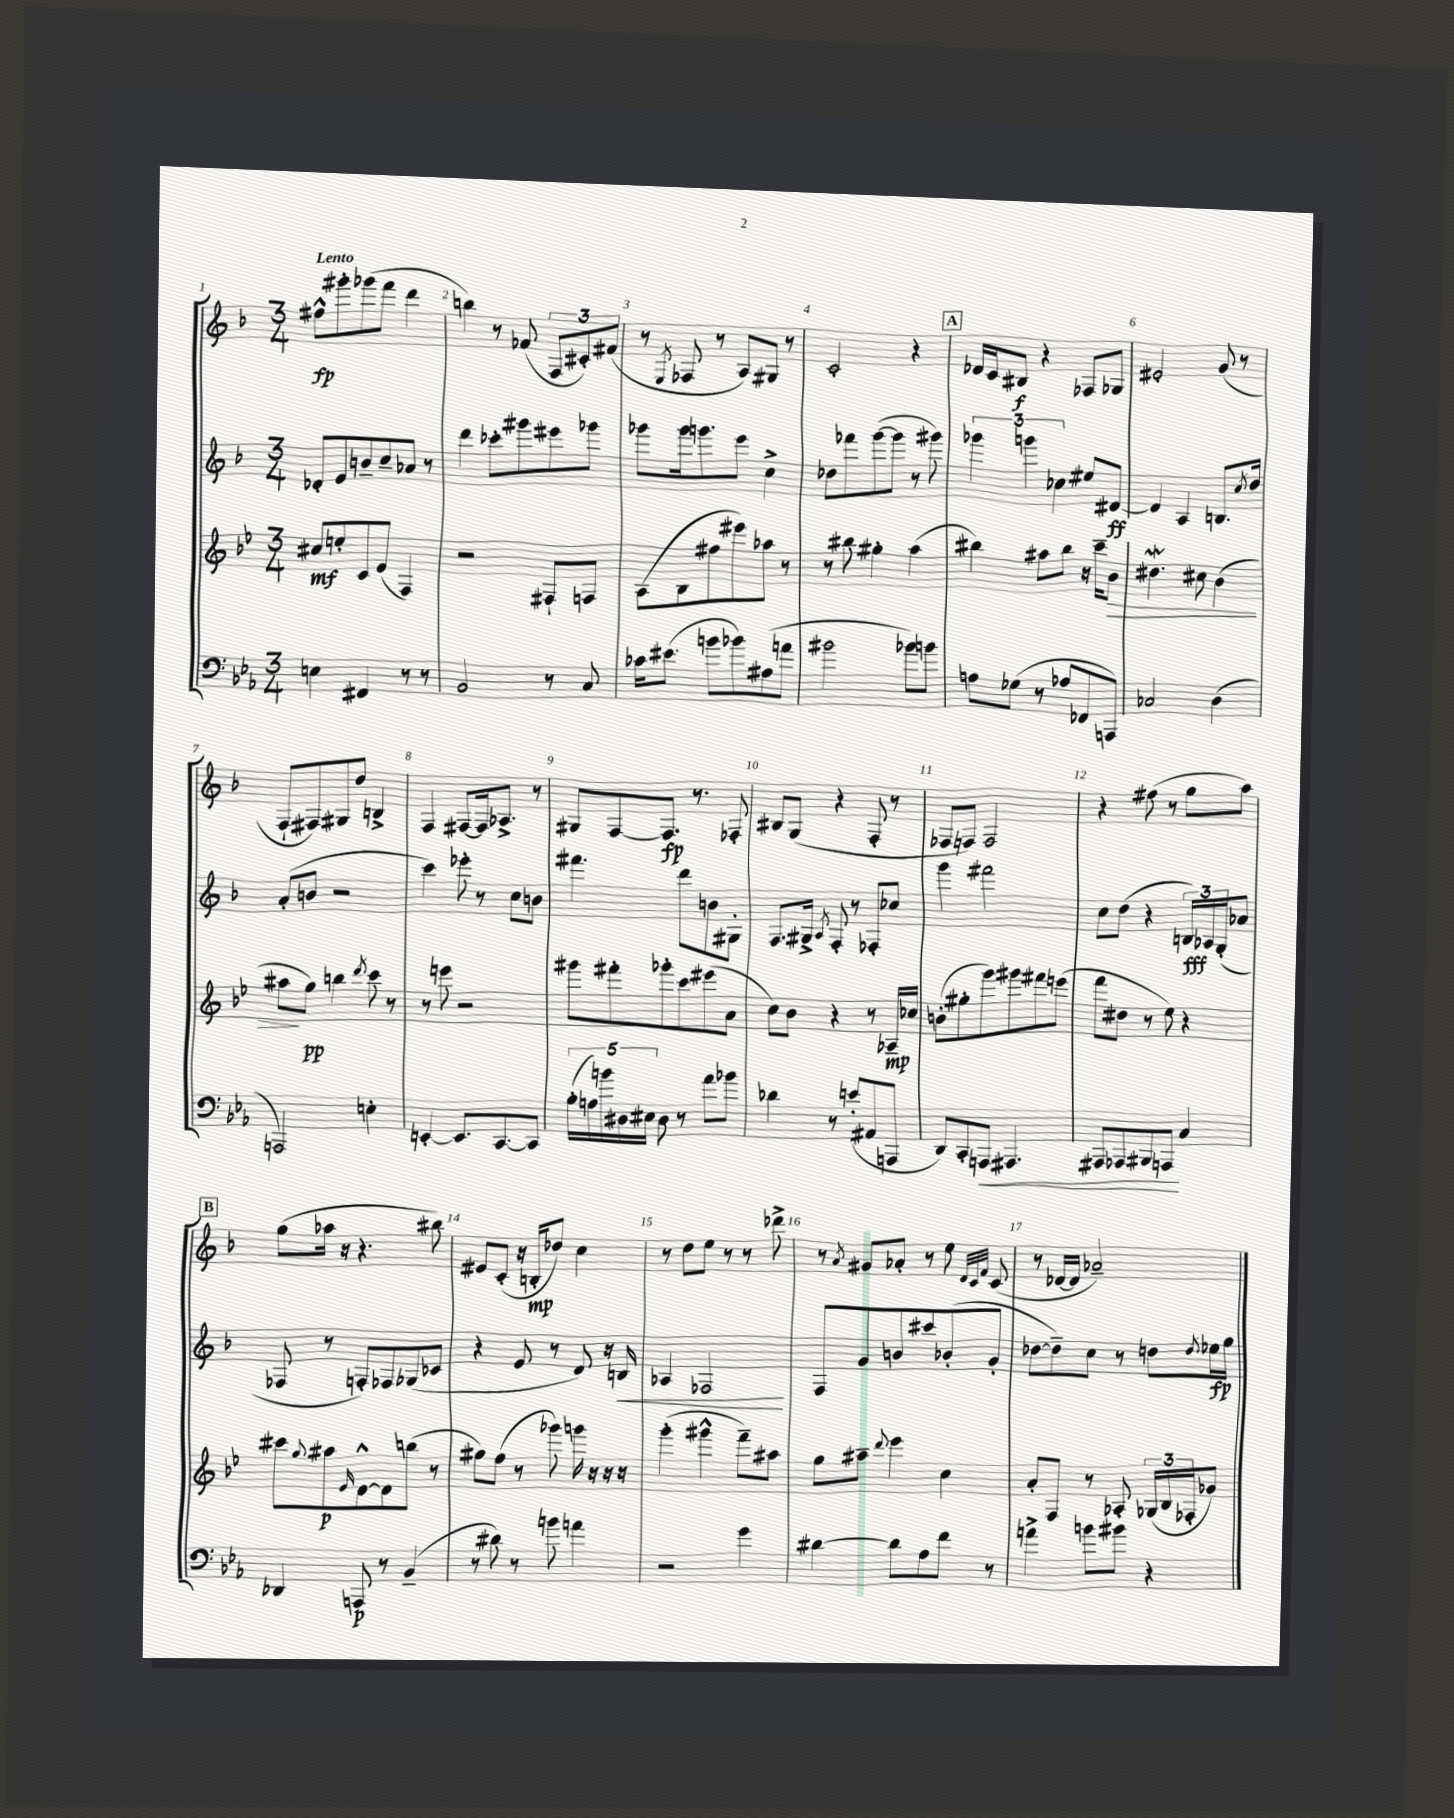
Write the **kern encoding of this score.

**kern	**dynam	**kern	**dynam	**kern	**dynam	**kern	**dynam
*part4	*part4	*part3	*part3	*part2	*part2	*part1	*part1
*staff4	*staff4	*staff3	*staff3	*staff2	*staff2	*staff1	*staff1
*clefF4	*	*clefG2	*	*clefG2	*	*clefG2	*
*k[b-e-a-]	*	*k[b-e-]	*	*k[b-]	*	*k[b-]	*
*M3/4	*	*M3/4	*	*M3/4	*	*M3/4	*
=1	=1	=1	=1	=1	=1	=1	=1
!	!	!	!	!	!	!LO:TX:a:B:t=Lento	!
4En\	.	8cc#X/L	mf	8d-X'/L	.	8ff#X^^\L	fp
.	.	8een'/	.	8e/	.	8ggg#X'\	.
4FF#X/	.	8c/	.	8bn~/	.	(8ggg-X\	.
.	.	(8e-/J	.	8cc~/	.	8fff\J	.
8r	.	4F/)	.	8a-X/J	.	4ddd\	.
8r	.	.	.	8r	.	.	.
=2	=2	=2	=2	=2	=2	=2	=2
2BB-/	.	2r	.	4ddd\	.	4bbn\)	.
.	.	.	.	8ccc-X'\L	.	8r	.
.	.	.	.	8ggg#X\	.	(8f-X/	.
8r	.	8F#X`/L	.	8eee#X\	.	12F/L	.
.	.	.	.	.	.	12c#X'/)	.
8C/	.	8Fn/J	.	8ggg-X\J	.	.	.
.	.	.	.	.	.	(12f#X/J	.
=3	=3	=3	=3	=3	=3	=3	=3
16c-X\KL	.	(8A\L	.	8ggg-X\L	.	8r	.
(8.e#X\J	.	.	.	.	.	.	.
.	.	.	.	.	.	8qE/	.
.	.	8B-\	.	16ggg-\k	.	8F-X/	.
.	.	.	.	8.gggn\	.	.	.
8bn\L	.	8ff#X\	.	.	.	8r	.
8b-X\)	.	8eee#X\)	.	8eee\J	.	8A/L)	.
(8A#X\	.	8aa-X\J	.	4cc^\	.	8G#X/J	.
8an\J	.	8r	.	.	.	8r	.
=4	=4	=4	=4	=4	=4	=4	=4
2b#X\	.	8r	.	8dd-X\L	.	2c'/	.
.	.	8bb#X\	.	8fff-X\	.	.	.
.	.	4gg#X'\	.	([8ggg\	.	.	.
.	.	.	.	8ggg\J]	.	.	.
8b-X\L)	.	(4aa\	.	8r	.	4r	.
8bn\J	.	.	.	8ggg#X\)	.	.	.
!!LO:REH:place=s1:t=A
=5	=5	=5	=5	=5	=5	=5	=5
8An\L	.	4bb#X\)	.	6ggg-X\	.	16d-X/LL	.
.	.	.	.	.	.	16c/J	.
(8G-X\J	.	.	.	.	.	8B#X/J	f
.	.	.	.	6gggn\	.	.	.
8r	.	8aa#X\L	.	.	.	4r	.
.	.	.	.	6cc-X\	.	.	.
8A-X/L	.	8bb#\J	.	.	.	.	.
8FF-X/	.	16r	.	8ee#X/L	.	8F-X/L	.
.	.	16ccc~\KL	.	.	.	.	.
!	!	!	!LO:HP:b	!	!	!	!
8AAAn/J)	.	8b-\J	>	[8d#X/J	ff	8G-X/J	.
=6	=6	=6	=6	=6	=6	=6	=6
2C-X/	.	4.dd#XW\	.	4d#/]	.	2e#X'/	.
.	.	.	.	4A/	.	.	.
.	.	8cc#X\	.	.	.	.	.
(4D\	.	(4b-\	.	8.Bn/L	.	(8g/	.
.	.	.	.	.	.	8r	.
.	.	.	.	8qcc/	.	.	.
.	.	.	.	16dd/Jk	.	.	.
!!LO:LB:g=z
=7	=7	=7	=7	=7	=7	=7	=7
2AAAn/)	.	8aa#X\L	.	(8a'/L	.	8F`/L	.
.	.	8gg\J)	] pp	8bn/J	.	8F#X/)	.
.	.	4bbn\	.	2r	.	8G#X/	.
.	.	.	.	.	.	8dd/J	.
.	.	8qddd/	.	.	.	.	.
4En'\	.	8ccc\	.	.	.	4Bn^/	.
.	.	8r	.	.	.	.	.
=8	=8	=8	=8	=8	=8	=8	=8
[4EEn'/	.	8r	.	4ccc\)	.	4F/	.
.	.	8eeen\	.	.	.	.	.
8.EE/L]	.	2r	.	8eee-X'\	.	[8F#X/L	.
.	.	.	.	8r	.	16F#/k]	.
[8.CC/	.	.	.	.	.	8.A-X^/J	.
.	.	.	.	8cc\L	.	.	.
8CC/J]	.	.	.	8bn\J	.	8r	.
=9	=9	=9	=9	=9	=9	=9	=9
(20B-'\LL	.	8ggg#X\L	.	4.fff#X\	.	8G#X/L	.
20An\)	.	.	.	.	.	.	.
20bn\	.	.	.	.	.	.	.
.	.	8fff#X'\	.	.	.	[8F/	.
20D#X\	.	.	.	.	.	.	.
20E#X\JJ	.	.	.	.	.	.	.
8D#\	.	8ggg-X'\	.	.	.	8.F/J]	fp
8r	.	8ccc\	.	8ddd\L	.	.	.
.	.	.	.	.	.	8.r	.
8a-\L	.	(8eee#X\	.	8bn\	.	.	.
8b-X\J	.	8a\J	.	8G#X'\J	.	8F-X'/	.
=10	=10	=10	=10	=10	=10	=10	=10
4d-X\	.	8cc\L)	.	8.F/L	.	8B#X/L	.
.	.	8b-\J	.	.	.	(8G/J	.
.	.	.	.	16G#X^/Jk	.	.	.
.	.	.	.	8qA/	.	.	.
8r	.	4r	.	8F'/	.	4r	.
(8en'/L	.	.	.	8r	.	.	.
8AA#X/	.	8r	.	8F-X'/L	.	8F'/	.
8AAAn/J	.	16A-X~/LL	mp	8cc-X/J	.	8r	.
.	.	16cc-X/JJ	.	.	.	.	.
=11	=11	=11	=11	=11	=11	=11	=11
8DD/L)	.	(8bn'\L	.	4ggg\	.	8F-X/L	.
8CC'/	.	8gg#X'\	.	.	.	8Fn/J)	.
!	!LO:HP:b	!	!	!	!	!	!
8AAAn/J	<	8ggg\)	.	2fff#X\	.	2F/	.
4.AAA#X/	.	8ggg#X\	.	.	.	.	.
.	.	8fff#X\	.	.	.	.	.
.	.	(8eeen\J	.	.	.	.	.
=12	=12	=12	=12	=12	=12	=12	=12
8AAA#X/L	.	8fff\L	.	8cc\L	.	4r	.
8AAA-X/	.	8dd#X\J	.	(8dd\J	.	.	.
8BBB#X/	.	8r	.	4r	.	(8ff#X\	.
8AAAn/J	.	8ee-\)	.	.	.	8r	.
4C/	[	4r	.	24Bn/LL)	fff	8gg\L	.
.	.	.	.	24A-X/	.	.	.
.	.	.	.	(24G'/J	.	.	.
.	.	.	.	8a-X/J	.	8aa\J)	.
!!LO:LB:g=z
!!LO:REH:place=s1:t=B
=13	=13	=13	=13	=13	=13	=13	=13
4DD-X/	.	8ccc#X\L	.	8F-X/	.	(8gg\L	.
.	.	8qqgg/	.	.	.	.	.
.	.	8aa#X\	p	8r	.	16aa-X\Jk	.
.	.	.	.	.	.	16r	.
.	.	16qqe-/	.	.	.	.	.
8AAAn/	p	[8d^^\	.	8Fn'/L)	.	4.r	.
8r	.	8d\]	.	8F-X/	.	.	.
(4BB-~/	.	(8bbn\J	.	(8G-X/	.	.	.
.	.	8r	.	8c-X/J	.	8bb#X\)	.
=14	=14	=14	=14	=14	=14	=14	=14
8r	.	8gg#X\L)	.	4r	.	8e#X/L	.
8d#X\)	.	(8ff\J	.	.	.	(8c'/J	.
8r	.	8r	.	8e/	.	16r	.
.	.	.	.	.	.	16Bn'/KL	mp
8bn\	.	8ggg-X\)	.	8r	.	8dd-X/J)	.
4an\	.	16gggn\	.	8d/)	.	4cc\	.
.	.	16r	.	.	.	.	.
.	.	16r	.	16r	.	.	.
!	!	!	!	!	!LO:HP:b	!	!
.	.	16r	.	16Bn/	<	.	.
=15	=15	=15	=15	=15	=15	=15	=15
2r	.	(4ggg'\	.	4A-X/	.	8r	.
.	.	.	.	.	.	8dd\L	.
.	.	4ggg#X^^\	.	2F-X/	.	8ee\J	.
.	.	.	.	.	.	8r	.
4g\	.	8fff~\L)	.	.	.	8r	.
.	.	8aa#X\J	.	.	.	8ddd-X^\	.
.	.	.	.	.	[	.	.
=16	=16	=16	=16	=16	=16	=16	=16
[4d#X\	.	8gg\L	.	8F/L	.	8r	.
.	.	.	.	.	.	8qa/	.
.	.	8aa#X~\J	.	8g/	.	8g#X/L	.
.	.	8qqddd/	.	.	.	.	.
8d#\L]	.	4eee-\	.	8bn/	.	8a-X'/J	.
8A-\	.	.	.	8ccc#X/	.	8r	.
8f\J	.	4cc\	.	(8b-X'/	.	8ee\	.
.	.	.	.	.	.	32qqd/LLL	.
.	.	.	.	.	.	32qqc/	.
.	.	.	.	.	.	32qqf/JJJ	.
8r	.	.	.	8g'/J	.	(8c/	.
=17	=17	=17	=17	=17	=17	=17	=17
4an^\	.	8a'/L	.	[8dd-X\L	.	8r	.
.	.	8F/J	.	8dd-~\])	.	[16d-X/LL	.
.	.	.	.	.	.	16d-/JJ]	.
8bn\L	.	8r	.	8cc\J	.	2a-X~/)	.
8b#X\J	.	8A-X'/	.	8r	.	.	.
4r	.	(24G-X/LL	.	8ddn\L	.	.	.
.	.	24B-/	.	.	.	.	.
.	.	24F-X'/J	.	.	.	.	.
.	.	.	.	8qdd/	.	.	.
.	.	8g-X/J)	.	16ee-X\L	fp	.	.
.	.	.	.	16gg\JJ	.	.	.
==	==	==	==	==	==	==	==
*-	*-	*-	*-	*-	*-	*-	*-
